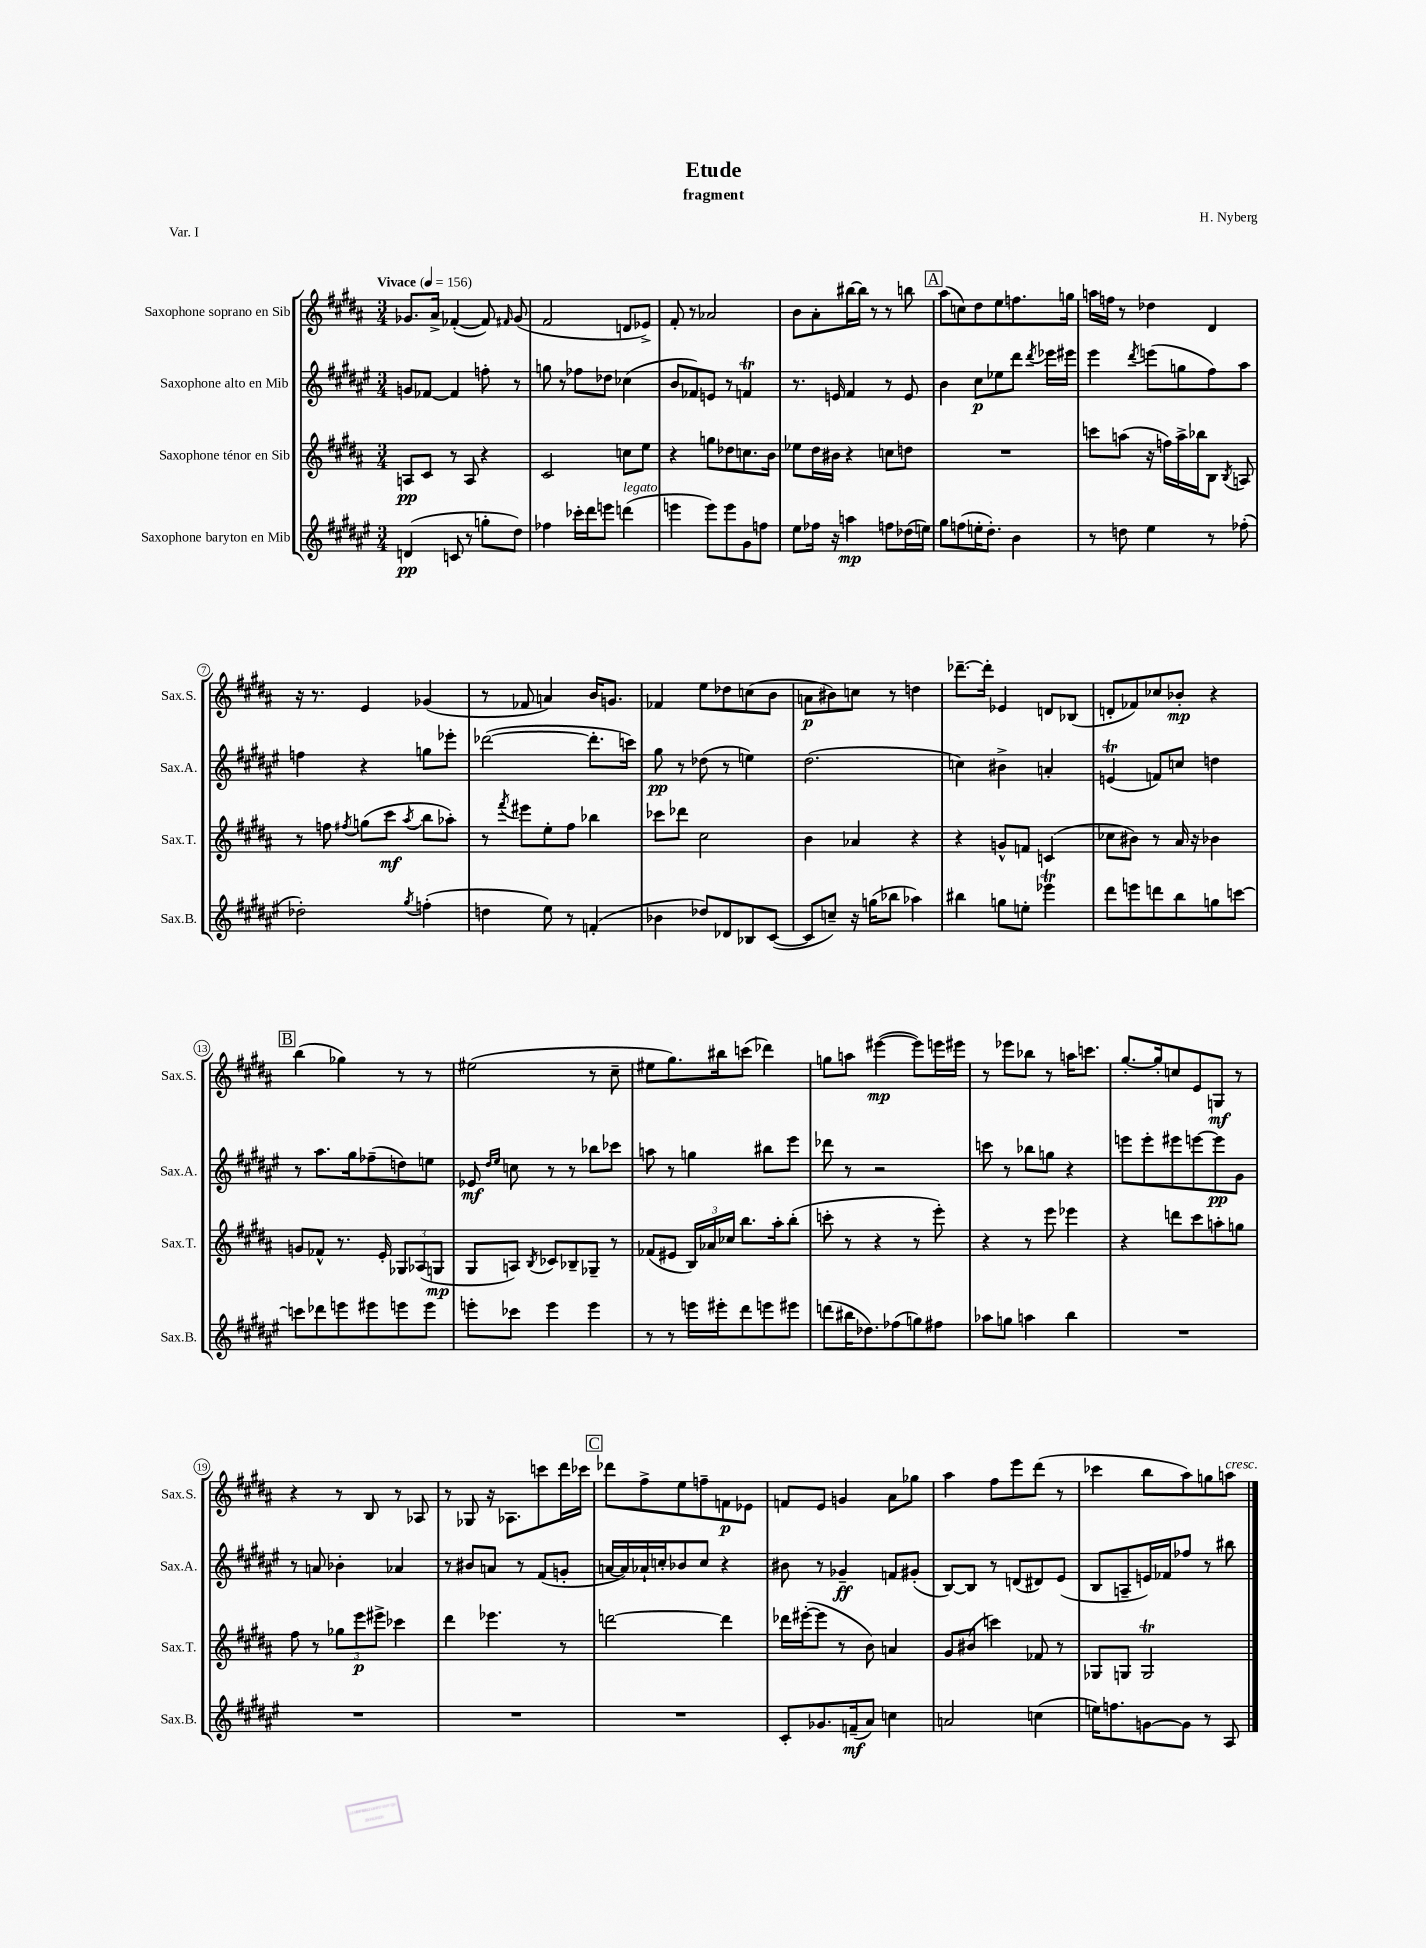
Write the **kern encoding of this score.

**kern	**kern	**kern	**kern
*staff4	*staff3	*staff2	*staff1
*clefG2	*clefG2	*clefG2	*clefG2
*k[f#c#g#d#a#e#]	*k[f#c#g#d#a#]	*k[f#c#g#d#a#e#]	*k[f#c#g#d#a#]
*M3/4	*M3/4	*M3/4	*M3/4
*MM156	*MM156	*MM156	*MM156
(4d	8A	8g	8.g-
.	8c#	[8f-	.
.	.	.	16a#^
8c	8r	4f-]	([4f-'
8r	8A	.	.
8gg'	4r	8ff'	8f-])
.	.	.	16qqf#
8dd#)	.	8r	(8g-
=	=	=	=
4ff-	2c#	8gg	2f#
.	.	8r	.
16ccc-'	.	8ff-	.
16ddd#	.	.	.
8eee	.	8dd-	.
(4ddd	8cc	(4cc-	8d
.	8ee	.	8e-^)
=	=	=	=
4eee	4r	8b	8f#'
.	.	8f-)	8r
8eee)	8gg	8e	2a-
8eee	8dd-	8r	.
8g#	8.cc	4f	.
8ff	.	.	.
.	16b	.	.
=	=	=	=
8ee#	8ee-	8.r	8b
16ff-	16dd#	.	8a#'
16r	16b#	16e	.
4aa	4r	4f#	[16bb#
.	.	.	16bb#]
.	.	.	8r
8ff	8cc	8r	8r
(16dd-	8dd	8e	8bb
16ee)	.	.	.
=	=	=	=
8gg#	2.r	4b	(8aa#
(8ff	.	.	8cc)
16ee'	.	8cc#	8dd#
8.dd#')	.	.	.
.	.	8ee-	8ee
4b	.	8ddd#	8.ff
.	.	8qddd#	.
.	.	16eee-	.
.	.	16eee#	16gg
=	=	=	=
8r	8ccc	4eee#	16aa
.	.	.	16ff
8dd	(8aa	.	8r
.	.	8qddd#	.
4ee#	16r	(8eee	4dd-
.	16ff)	.	.
.	16aa^	8gg	.
.	16bb-	.	.
8r	8B	8ff#)	4d#
.	8qB	.	.
(8ff-'	8A	8aa#	.
=	=	=	=
2dd-')	8r	4ff	16r
.	.	.	8.r
.	8ff	.	.
.	8qff#	.	.
.	(8gg	4r	4e
.	8ccc#	.	.
8qgg#	8qaa#	.	.
(4ff'	8bb	8gg	(4g-
.	8aa-')	8eee-'	.
=	=	=	=
4dd	8r	([2ddd-	8r
.	8qfff#	.	.
.	8eee#	.	8f-
8ee#)	8ee'	.	4a)
8r	8ff#	.	.
(4f'	4bb-	8.ddd-']	16b
.	.	.	8.g
.	.	16ccc)	.
=	=	=	=
4b-	8ccc-	8gg#	4f-
.	8ddd-	8r	.
8dd-)	2cc#	(8dd-	8ee
8d-	.	8r	8dd-
8B-	.	4ee)	(8cc
([8c#	.	.	8b
=	=	=	=
8c#]	4b	(2.dd#	8a
8cc~)	.	.	8b#)
16r	4a-	.	8cc
(16gg	.	.	.
8bb-	.	.	8r
4aa-)	4r	.	4dd
=	=	=	=
4bb#	4r	4cc)	[8.ddd-~
.	.	.	16ddd-']
8gg	8g^^	4b#^	4e-
8ee'	8f	.	.
4eee-	(4c	4a'	8d
.	.	.	(8B-
=	=	=	=
8ddd#	8cc-	(4e	8d'
8eee	8b#)	.	8f-)
8ddd	8r	8f)	8cc-
8bb	16a#	8cc	8b-'
.	16r	.	.
8gg	4b-	4dd	4r
[8ccc	.	.	.
=	=	=	=
8ccc]	8g	8r	(4bb
8ddd-	8f-^^	8.aa#	.
8eee	8.r	.	4gg-)
.	.	16gg#	.
8eee#	.	(8ff-~	.
.	16e'	.	.
8eee	12G-	8dd)	8r
.	(12A-	.	.
8eee	.	8ee	8r
.	12G	.	.
=	=	=	=
8eee'	8G#	8e-	(2ee#
.	.	16qqdd#	.
.	.	16qqee#	.
8ccc-	8A)	8cc	.
.	8qB	.	.
4eee	8c-	8r	.
.	8B-~	8r	.
4eee	8G-~	8bb-	8r
.	8r	8ccc-	8cc#~
=	=	=	=
8r	(8f-	8aa	8ee#
8r	8e#	8r	8.gg#)
16eee	24B)	4gg	.
.	24a-	.	.
16eee#'	.	.	16bb#
.	24cc-	.	.
8ddd#	8.bb	.	(8ccc
8eee	.	8bb#	4ddd-)
.	16aa#'	.	.
8eee#	(8bb'	8eee#	.
=	=	=	=
(8ddd	8ccc'	8ddd-	8gg
16bb#	8r	8r	8aa
8.dd-)	.	.	.
.	4r	2r	([4eee#
(8ff-	.	.	.
8gg)	8r	.	8eee#])
8ff#	8eee')	.	16eee
.	.	.	16eee#
=	=	=	=
8aa-	4r	8ccc	8r
8gg	.	8r	8eee-
4aa	8r	8bb-	8bb-
.	8eee	8gg	8r
4bb	4eee-	4r	16aa
.	.	.	8.ccc
=	=	=	=
2.r	4r	8eee	[8.gg#'
.	.	8eee'	.
.	.	.	16gg#']
.	8ddd	8eee#	8cc
.	8ccc#	[8eee	8e
.	8aa'	8eee]	8G
.	8gg	8g#	8r
=	=	=	=
2.r	8ff#	8r	4r
.	8r	8a	.
.	12gg-	4b-'	8r
.	12eee	.	.
.	.	.	8B
.	12eee#^	.	.
.	4ccc-	4a-	8r
.	.	.	8A-
=	=	=	=
2.r	4ddd#	8r	8r
.	.	8b#	8G-
.	4.eee-	8a	16r
.	.	.	8.A-
.	.	8r	.
.	.	(8f#	8ccc
.	8r	8g'	16ddd#
.	.	.	16ccc-
=	=	=	=
2.r	[2ddd	[16a	8ddd-
.	.	16a])	.
.	.	16a-`	8ff#^
.	.	16cc'	.
.	.	8b-	8ee
.	.	8cc	8ff~
.	4ddd]	4r	8f
.	.	.	8e-
=	=	=	=
8c#'	16ddd-	8b#	8f
.	([16eee#'	.	.
8.g-	8eee#]	8r	8e
.	8r	4g-~	4g
(16f~	.	.	.
8a#)	8b)	.	.
4cc	4a	8f	8a#
.	.	(8g#'	8gg-
=	=	=	=
2a	8g#	[8B)	4aa#
.	(8b#	8B]	.
.	4ccc)	8r	8ff#
.	.	(8d	8eee
(4cc	8f-	8d#)	(8ddd#
.	8r	(8e#	8r
=	=	=	=
16ee)	8G-	8B	4ccc-
8.ff	.	.	.
.	8G	8A~	.
[8g	2G	16e)	8bb
.	.	16f-	.
8g]	.	8ff-	8aa#)
8r	.	8r	8gg
8A#	.	8bb#	8aa
==	==	==	==
*-	*-	*-	*-
